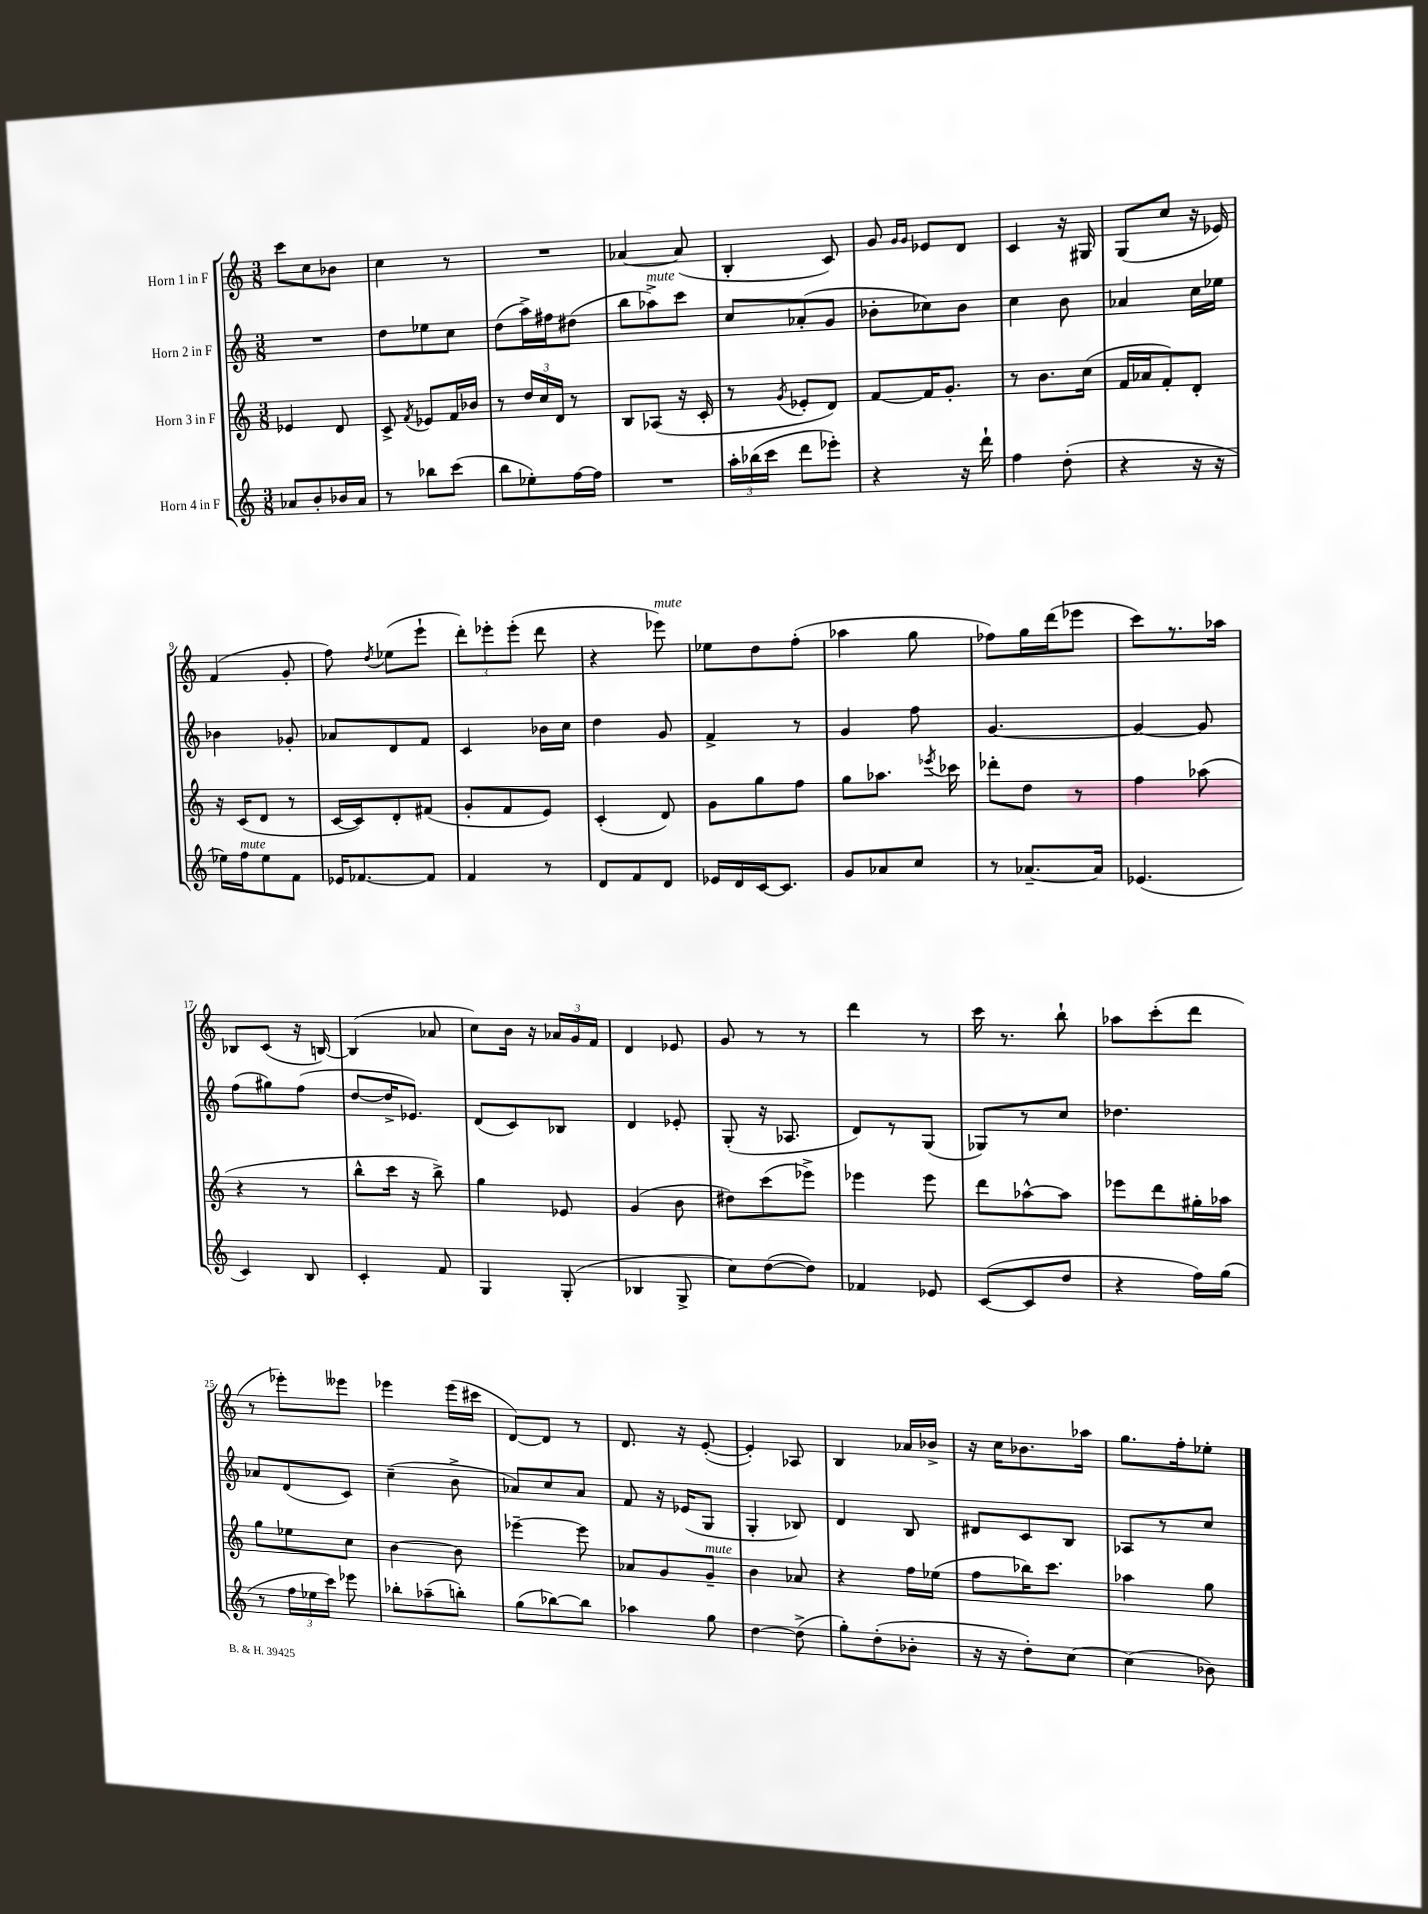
<<
\new StaffGroup <<
\new Staff = "s0" \with { instrumentName = "Horn 1 in F" } {
    \clef treble \key c \major \numericTimeSignature \time 3/8
    \autoBeamOff c'''8[ c''8 bes'8] |
    c''4 r8 |
    R4. |
    aes'4~ aes'8( |
    b4-. c'8) |
    g'8 \grace { g'16[ g'16] } ees'8[ d'8] |
    c'4 r16 gis16 |
    g8[( c''8] r16 ees'16) |
    f'4( g'8-. |
    f''8) \acciaccatura { d''8 } ees''8[( e'''8]-! |
    \tuplet 3/2 { d'''8[-.) ees'''8-. ees'''8]-.( } d'''8 |
    r4 ees'''8^\markup { \italic "mute" }) |
    ees''8[ d''8 f''8]-.( |
    aes''4 g''8 |
    fes''8[) g''16 d'''16( ees'''8] |
    c'''8[) r8. aes''16] |
    bes8[ c'8]( r16 b16~) |
    b4( aes'8 |
    c''8[) b'16] r16 \tuplet 3/2 { aes'16[ g'16 f'16] } |
    d'4 ees'8 |
    g'8 r8 r8 |
    d'''4 r8 |
    c'''16 r8. b''8-! |
    aes''8[ c'''8-.( d'''8] |
    r8 ees'''8[-.) eeses'''8] |
    ees'''4 ees'''16[( cis'''16] |
    d'8[~) d'8] r8 |
    d'8. r16 e'8~-.( |
    e'4-.) aes8 |
    b4 aes'16[ bes'16]-> |
    r16 c''16[ bes'8. aes''16] |
    g''8.[ f''16-. ees''8]-. \bar "|." |
}
\new Staff = "s1" \with { instrumentName = "Horn 2 in F" } {
    \clef treble \key c \major \numericTimeSignature \time 3/8
    \autoBeamOff R4. |
    d''8[ ees''8 c''8] |
    d''8[( a''16->) fis''16 dis''8]( |
    b''8[ aes''8->^\markup { \italic "mute" }) c'''8] |
    c''8[ aes'8-.( g'8] |
    bes'8[-. ces''8) bes'8] |
    c''4 b'8 |
    aes'4 c''16[ ees''16] |
    bes'4 ges'8-. |
    aes'8[ d'8 f'8] |
    c'4 bes'16[ c''16] |
    d''4 g'8 |
    f'4-> r8 |
    g'4 f''8 |
    g'4.~ |
    g'4~ g'8 |
    f''8[( gis''8) f''8]( |
    d''8[~ d''16-> ees'8.]) |
    d'8[( c'8) bes8] |
    d'4 ees'8-. |
    g8-.( r16 aes8. |
    d'8[) r8 g8]( |
    ges8[) r8 c''8] |
    des''4. |
    aes'8[ d'8( c'8]) |
    c''4--( b'8-> |
    aes'8[) c''8 aes'8] |
    f'8 r16 ees'16[( g8] |
    g4-. bes8) |
    d'4 b8 |
    dis'8[ c'8 b8] |
    aes8[ r8 c''8] \bar "|." |
}
\new Staff = "s2" \with { instrumentName = "Horn 3 in F" } {
    \clef treble \key c \major \numericTimeSignature \time 3/8
    \autoBeamOff ees'4 d'8 |
    c'8-> \acciaccatura { f'8 } ees'8[ f'16 bes'16] |
    r8 \tuplet 3/2 { d''16[ c''16 d'16] } r8 |
    b8[ aes8]( r16 c'16-. |
    r8 \acciaccatura { g'8 } ees'8[-. d'8]) |
    f'8[~ f'16 g'8.]-. |
    r8 b'8.[ c''16]( |
    f'16[ aes'16 f'8-.) d'8]-. |
    r16 c'16[( d'8] r8 |
    c'16[~ c'16) d'8-. fis'8]( |
    g'8[-. f'8 e'8]) |
    c'4-.( d'8) |
    g'8[ g''8 f''8] |
    g''8[ aes''8.] \acciaccatura { ees'''8 } ces'''16 |
    des'''8[-. d''8] r8 |
    f''4 aes''8( |
    r4 r8 |
    b''8[-^ c'''16] r16 b''8->) |
    g''4 ees'8 |
    g'4( b'8 |
    dis''8[) c'''8( ees'''8]->) |
    ees'''4 ees'''8 |
    d'''8[ aes''8~-^ aes''8] |
    ees'''8[ d'''8 gis''16-. aes''16] |
    g''8[ ees''8 c''8] |
    b'4~ b'8 |
    ees'''4~-- ees'''8 |
    aes'8[ g'8 g'8]--^\markup { \italic "mute" } |
    b'4 aes'8 |
    r4 f''16[ ees''16]( |
    f''8[ bes''16) c'''8.] |
    aes''4 g''8 \bar "|." |
}
\new Staff = "s3" \with { instrumentName = "Horn 4 in F" } {
    \clef treble \key c \major \numericTimeSignature \time 3/8
    \autoBeamOff aes'8[ b'8-. bes'16 aes'16] |
    r8 bes''8[ c'''8]( |
    b''8[ ees''8-.) f''16~ f''16] |
    R4. |
    \tuplet 3/2 { a''16[-. bes''16( c'''16] } d'''8[ ees'''8]-.) |
    r4 r16 d'''16-! |
    f''4 d''8-.( |
    r4 r16 r16 |
    ees''16[) f''16^\markup { \italic "mute" } ees''8 f'8] |
    ees'16[ fes'8.~ fes'8] |
    f'4 r8 |
    d'8[ f'8 d'8] |
    ees'16[ d'16 c'16~ c'8.] |
    g'8[ aes'8 c''8] |
    r8 aes'8.[~-- aes'16] |
    ees'4.( |
    c'4) b8 |
    c'4-. f'8 |
    g4 g8-.( |
    bes4 g8-> |
    c''8[) d''8~( d''8]) |
    fes'4 ees'8 |
    c'8[~( c'8 d''8] |
    r4 f''16[) g''16]( |
    r8 \tuplet 3/2 { f''16[ ees''16 c'''16]) } ees'''8 |
    bes''8[-. aes''8--( b''8]-.) |
    g''8[( bes''8~) bes''8] |
    aes''4 g''8 |
    d''4~ d''8->( |
    g''8[-.) d''8-.( bes'8]-. |
    r16 r16 d''8[-.) c''8]~ |
    c''4( bes'8) \bar "|." |
}
>>
>>
